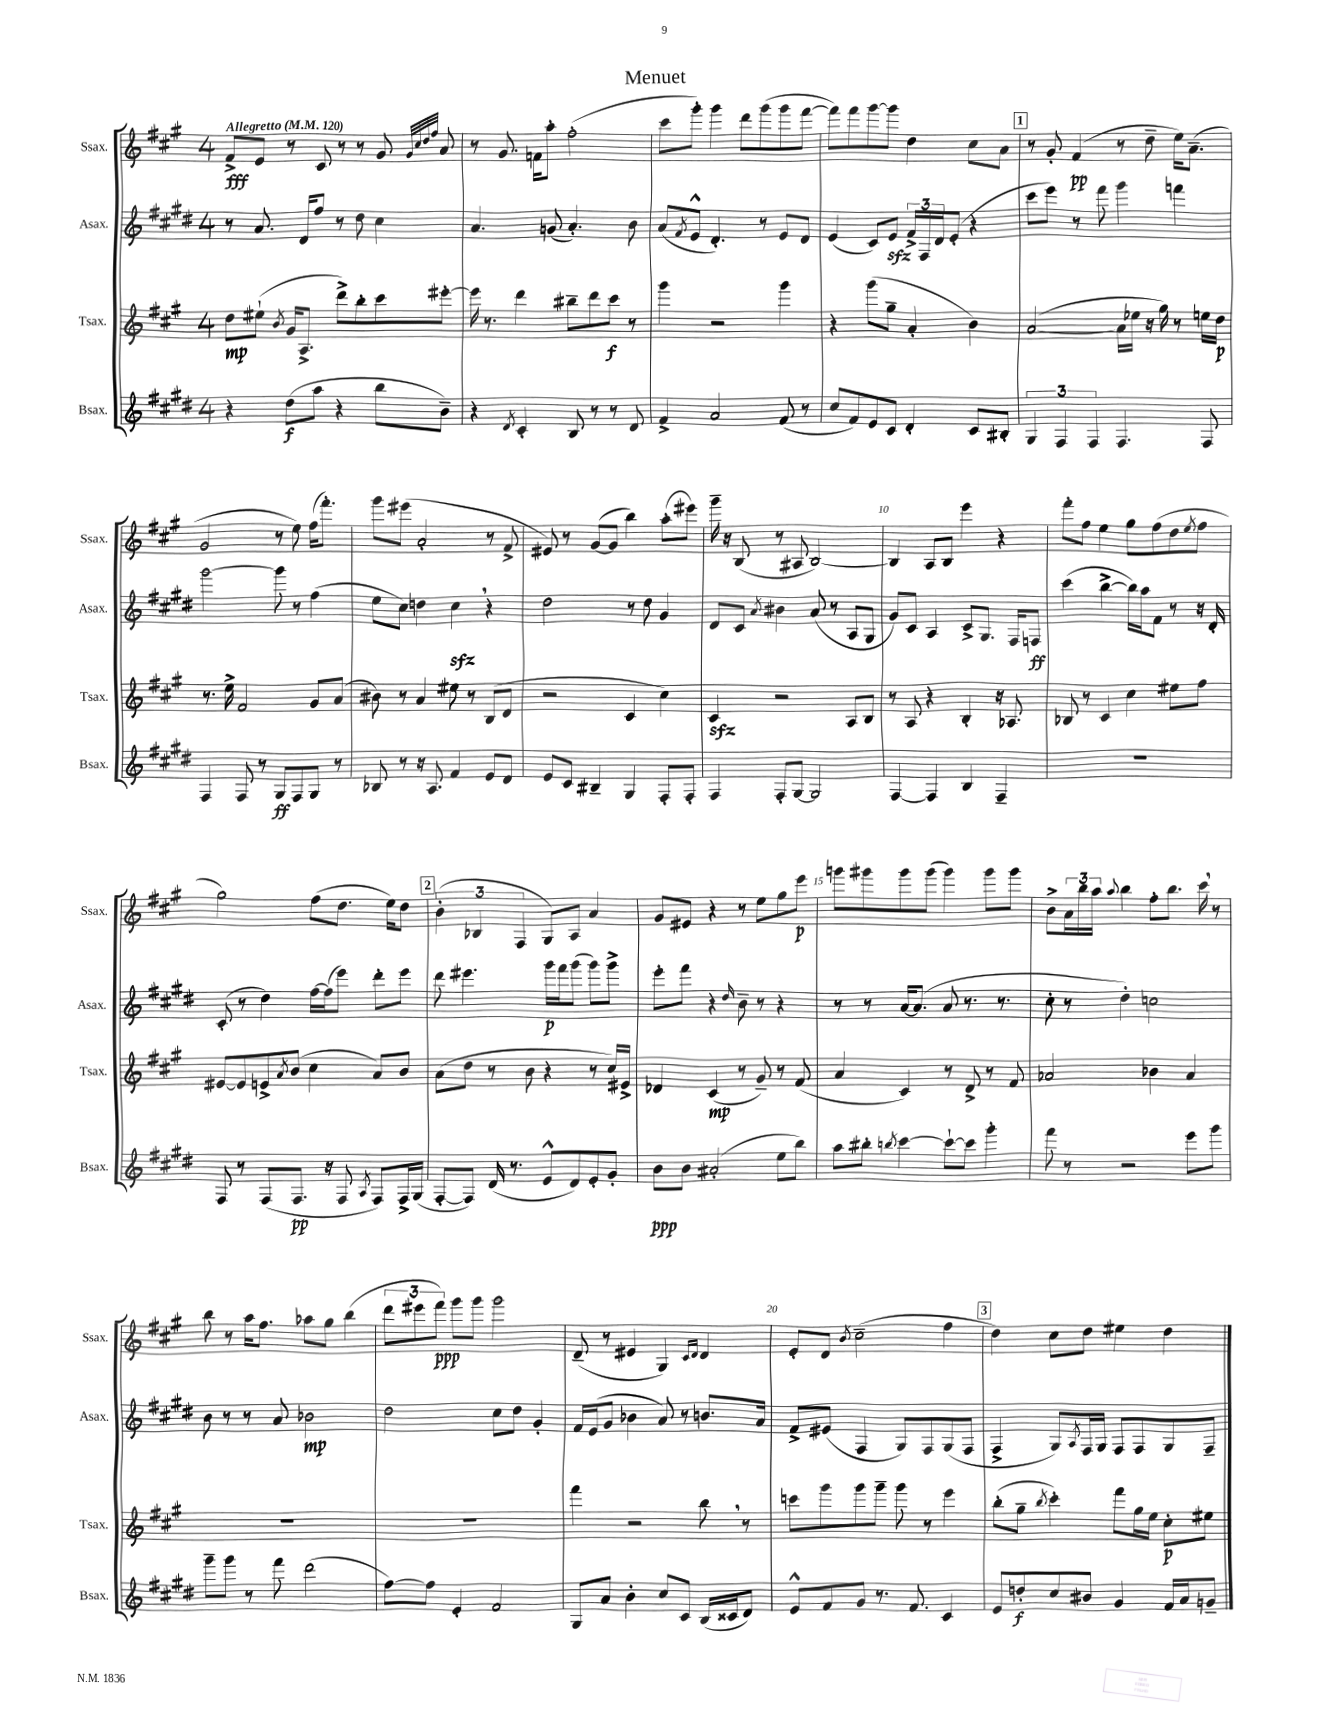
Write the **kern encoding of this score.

**kern	**dynam	**kern	**dynam	**kern	**dynam	**kern	**dynam
*part4	*part4	*part3	*part3	*part2	*part2	*part1	*part1
*staff4	*staff4	*staff3	*staff3	*staff2	*staff2	*staff1	*staff1
*I"Bsax.	*	*I"Tsax.	*	*I"Asax.	*	*I"Ssax.	*
*I'Bsax.	*	*I'Tsax.	*	*I'Asax.	*	*I'Ssax.	*
*clefG2	*	*clefG2	*	*clefG2	*	*clefG2	*
*k[f#c#g#d#]	*	*k[f#c#g#]	*	*k[f#c#g#d#]	*	*k[f#c#g#]	*
*M4/4	*	*M4/4	*	*M4/4	*	*M4/4	*
*MM120	*	*MM120	*	*MM120	*	*MM120	*
=1	=1	=1	=1	=1	=1	=1	=1
!	!	!	!	!	!	!LO:TX:a:B:t=Allegretto	!
4r	.	8dd\L	mp	8r	.	8f#^/L	fff
.	.	(8ee#X`\J	.	8.a/	.	8e/J	.
.	.	8qb/	.	.	.	.	.
(8dd#\L	f	16g#/KL	.	.	.	8r	.
.	.	8.A^/J	.	16d#/KL	.	.	.
8aa\J	.	.	.	8ff#/J	.	8c#/	.
4r	.	8ddd^\L)	.	8r	.	8r	.
.	.	8bb'\	.	8dd#\	.	8r	.
8bb\L	.	8ccc#\	.	4cc#\	.	8g#/	.
.	.	.	.	.	.	32qqg#/LLL	.
.	.	.	.	.	.	32qqcc#/	.
.	.	.	.	.	.	32qqdd/	.
.	.	.	.	.	.	32qqff#/JJJ	.
8b~\J)	.	[8eee#X'\J	.	.	.	8a/	.
=2	=2	=2	=2	=2	=2	=2	=2
4r	.	16eee#\]	.	4.a/	.	8r	.
.	.	8.r	.	.	.	.	.
.	.	.	.	.	.	8.g#/	.
8qd#/	.	.	.	.	.	.	.
4c#'/	.	4ddd\	.	.	.	.	.
.	.	.	.	.	.	16fn\KL	.
.	.	.	.	(8gn/	.	8aa'\J	.
8B/	.	8bb#X~\L	.	4.a'/)	.	(2ff#'\	.
8r	.	8ddd\	.	.	.	.	.
8r	.	8ccc#\J	f	.	.	.	.
8d#/	.	8r	.	8b\	.	.	.
=3	=3	=3	=3	=3	=3	=3	=3
4f#^/	.	4ggg#\	.	(8a/L	.	8ccc#\L	.
.	.	.	.	8qf#/	.	.	.
.	.	.	.	8e^^/J	.	8ggg#'\J)	.
2a/	.	2r	.	4.d#'/)	.	4ggg#\	.
.	.	.	.	.	.	8ddd\L	.
.	.	.	.	8r	.	(8ggg#\	.
(8f#/	.	4ggg#\	.	8e/L	.	8ggg#\	.
8r	.	.	.	8d#/J	.	[8fff#\J	.
=4	=4	=4	=4	=4	=4	=4	=4
8cc#/L	.	4r	.	(4e/	.	8fff#\L])	.
8f#/)	.	.	.	.	.	8fff#\	.
8e/	.	(8ggg#\L	.	8c#/L)	.	[8ggg#\	.
8c#/J	.	8gg#~\J	.	8ezz/J	.	8ggg#\J]	.
4d#'/	.	4a'/	.	24f#^/LL	.	4dd\	.
.	.	.	.	24F#/	.	.	.
.	.	.	.	24d#/J	.	.	.
.	.	.	.	(8e'/J	.	.	.
8c#/L	.	4b\)	.	4r	.	8cc#\L	.
8B#X'/J	.	.	.	.	.	8a\J	.
!!LO:REH:place=s1:t=1
=5	=5	=5	=5	=5	=5	=5	=5
6G#/	.	([2a/	.	8ccc#\L	.	8r	.
.	.	.	.	8eee\J)	.	8g#'/	.
6F#/	.	.	.	.	.	.	.
.	.	.	.	8r	.	(4f#/	pp
6F#/	.	.	.	.	.	.	.
.	.	.	.	8fff#\	.	.	.
4.F#/	.	16a\LL]	.	4ggg#\	.	8r	.
.	.	16ee-X\JJ	.	.	.	.	.
.	.	16r	.	.	.	8dd~\	.
.	.	16gg#\)	.	.	.	.	.
.	.	8r	.	4fffn\	.	16ee\KL)	.
.	.	.	.	.	.	(8.a~\J	.
8F#/	.	16een\LL	.	.	.	.	.
.	.	16dd\JJ	p	.	.	.	.
!!LO:LB:g=z
=6	=6	=6	=6	=6	=6	=6	=6
4F#/	.	8.r	.	[2ggg#\	.	2g#/	.
.	.	16ee^\	.	.	.	.	.
8F#/	.	2f#/	.	.	.	.	.
8r	.	.	.	.	.	.	.
8G#/L	ff	.	.	8ggg#\]	.	8r	.
8F#/	.	.	.	8r	.	8ee\)	.
8G#/J	.	8g#/L	.	(4ff#\	.	(16ff#\KL	.
.	.	.	.	.	.	8.fff#'\J)	.
8r	.	(8a/J	.	.	.	.	.
=7	=7	=7	=7	=7	=7	=7	=7
8B-X/	.	8b#X\)	.	8ee\L	.	8ggg#\L	.
8r	.	8r	.	8cc#\J)	.	(8eee#X\J	.
16r	.	4a/	.	4ddn\	.	2a'/	.
8.A/	.	.	.	.	.	.	.
4f#/	.	8ee#X\	.	4cc#zz,\	.	.	.
.	.	8r	.	.	.	.	.
8e/L	.	(8B/L	.	4r	.	8r	.
8d#/J	.	8d/J	.	.	.	8f#^/	.
=8	=8	=8	=8	=8	=8	=8	=8
8e/L	.	2r	.	2dd#\	.	8e#X/)	.
8c#/J	.	.	.	.	.	8r	.
4B#X~/	.	.	.	.	.	([8g#/L	.
.	.	.	.	.	.	8g#/J]	.
4G#/	.	4c#/	.	8r	.	4bb\)	.
.	.	.	.	8dd#\	.	.	.
8F#'/L	.	4cc#\)	.	4g#/	.	(8aa'\L	.
8F#'/J	.	.	.	.	.	8eee#X\J)	.
=9	=9	=9	=9	=9	=9	=9	=9
4F#/	.	4c#zz/	.	8d#/L	.	16ggg#~\	.
.	.	.	.	.	.	16r	.
.	.	.	.	8c#/J	.	(8B/	.
.	.	.	.	8qa/	.	.	.
8F#'/L	.	2r	.	4b#X\	.	8r	.
[8G#/J	.	.	.	.	.	8A#X/	.
2G#/]	.	.	.	(8a/	.	[2B/)	.
.	.	.	.	8r	.	.	.
.	.	8A/L	.	8A/L	.	.	.
.	.	8B/J	.	8G#/J	.	.	.
=10	=10	=10	=10	=10	=10	=10	=10
[4F#/	.	8r	.	8g#/L)	.	4B/]	.
.	.	8A/	.	8c#/J	.	.	.
4F#/]	.	4r	.	4A/	.	8A/L	.
.	.	.	.	.	.	8B/J	.
4B/	.	4B'/	.	8c#^/L	.	4eee\	.
.	.	.	.	8.G#/J	.	.	.
4F#~/	.	16r	.	.	.	4r	.
.	.	8.A-X/	.	16F#/KL	.	.	.
.	.	.	.	8Fn/J	ff	.	.
=11	=11	=11	=11	=11	=11	=11	=11
1r	.	8B-X/	.	(4ccc#\	.	8fff#'\L	.
.	.	8r	.	.	.	8ff#\J	.
.	.	4c#/	.	[4bb^\	.	4ee\	.
.	.	4cc#\	.	16bb\LL])	.	8gg#\L	.
.	.	.	.	16aa\J	.	.	.
.	.	.	.	8f#\J	.	(8ff#\	.
.	.	8ee#X\L	.	8r	.	8dd\	.
.	.	.	.	.	.	8qee/	.
.	.	8ff#\J	.	16r	.	8ff#\J	.
.	.	.	.	16d#'/	.	.	.
!!LO:LB:g=z
=12	=12	=12	=12	=12	=12	=12	=12
8F#/	.	[8e#X/L	.	(8c#'/	.	2gg#\)	.
8r	.	8e#/]	.	8r	.	.	.
(8F#/L	.	8en^/	.	4dd#\)	.	.	.
.	.	8qa/	.	.	.	.	.
8.F#/J	pp	(8b/J	.	.	.	.	.
.	.	4cc#\	.	[16ff#\LL	.	(8ff#\L	.
16r	.	.	.	(16ff#\J]	.	.	.
8F#/	.	.	.	8eee\J)	.	8.dd\J	.
8qA/	.	.	.	.	.	.	.
8F#/L)	.	8a/L)	.	8ddd#'\L	.	.	.
.	.	.	.	.	.	16ee\KL)	.
16F#^/L	.	8b/J	.	8eee\J	.	8dd\J	.
(16G#/JJ	.	.	.	.	.	.	.
!!LO:REH:place=s1:t=2
=13	=13	=13	=13	=13	=13	=13	=13
[8F#'/L	.	(8a\L	.	8ddd#\	.	(6b'\	.
8F#/J])	.	8dd\J	.	4.eee#X\	.	.	.
.	.	.	.	.	.	6B-X/	.
(16d#/	.	8r	.	.	.	.	.
8.r	.	.	.	.	.	.	.
.	.	.	.	.	.	6F#/	.
.	.	8b\	.	.	.	.	.
8e^^/L	.	4r	.	16ggg#\LL	p	8G#/L)	.
.	.	.	.	16fff#\J	.	.	.
8d#/)	.	.	.	(8ggg#\J	.	8A/J	.
8e'/	.	8r	.	8ggg#\L)	.	4a/	.
8g#'/J	.	16cc#/LL)	.	8ggg#^\J	.	.	.
.	.	16e#X^/JJ	.	.	.	.	.
=14	=14	=14	=14	=14	=14	=14	=14
8b\L	ppp	4d-X/	.	8eee'\L	.	8g#/L	.
8b\J	.	.	.	8fff#\J	.	8e#X/J	.
(2a#X'/	.	(4c#/	mp	4r	.	4r	.
.	.	.	.	16qqdd#/	.	.	.
.	.	8r	.	8b~\	.	8r	.
.	.	8g#~/)	.	8r	.	8ee\L	.
8ee\L	.	8r	.	4r	.	8gg#\	.
8bb\J)	.	(8f#/	.	.	.	8eee\J	p
=15	=15	=15	=15	=15	=15	=15	=15
8aa\L	.	4a/	.	8r	.	8gggn\L	.
8bb#X'\J	.	.	.	8r	.	8ggg#X\	.
8qbbn/	.	.	.	.	.	.	.
[4ccc#\	.	4c#/)	.	[16a/KL	.	8ggg#\	.
.	.	.	.	(8.a/J]	.	.	.
.	.	.	.	.	.	(8ggg#\J	.
8ccc#`\L_	.	8r	.	8a/	.	4ggg#\)	.
8ccc#\J]	.	8d^/	.	8.r	.	.	.
4ggg#'\	.	8r	.	.	.	8ggg#\L	.
.	.	.	.	8.r	.	.	.
.	.	8f#/	.	.	.	8ggg#\J	.
=16	=16	=16	=16	=16	=16	=16	=16
8fff#\	.	2a-X/	.	8cc#'\	.	8b^\L	.
8r	.	.	.	8r	.	24a\L	.
.	.	.	.	.	.	24bb\	.
.	.	.	.	.	.	24aa\JJ	.
.	.	.	.	.	.	8qqaa/	.
2r	.	.	.	4dd#'\)	.	4bb\	.
.	.	4b-X\	.	2ccn\	.	8ff#'\L	.
.	.	.	.	.	.	8.bb\J	.
8eee\L	.	4a-/	.	.	.	.	.
.	.	.	.	.	.	16ccc#,\	.
8ggg#\J	.	.	.	.	.	8r	.
!!LO:LB:g=z
=17	=17	=17	=17	=17	=17	=17	=17
8ggg#~\L	.	1r	.	8b\	.	8bb\	.
8ggg#\J	.	.	.	8r	.	8r	.
8r	.	.	.	8r	.	16aa\KL	.
.	.	.	.	.	.	8.ff#\J	.
8fff#\	.	.	.	8a/	.	.	.
(2ddd#\	.	.	.	2b-X\	mp	8aa-X\L	.
.	.	.	.	.	.	8gg#\J	.
.	.	.	.	.	.	(4bb\	.
=18	=18	=18	=18	=18	=18	=18	=18
[8ff#\L)	.	1r	.	2dd#\	.	12ddd\L	.
.	.	.	.	.	.	12eee#X\	.
8ff#\J]	.	.	.	.	.	.	.
.	.	.	.	.	.	12fff#\J)	ppp
4e'/	.	.	.	.	.	8ggg#\L	.
.	.	.	.	.	.	8ggg#\J	.
2f#/	.	.	.	8cc#\L	.	2ggg#\	.
.	.	.	.	8dd#\J	.	.	.
.	.	.	.	4g#'/	.	.	.
=19	=19	=19	=19	=19	=19	=19	=19
8G#/L	.	4fff#\	.	16f#/LL	.	(8d~/	.
.	.	.	.	(16e/J	.	.	.
8a/J	.	.	.	8g#/J	.	8r	.
4b'\	.	2r	.	4b-X\	.	4e#X/	.
8cc#/L	.	.	.	8a/)	.	4G#/)	.
8c#/J	.	.	.	8r	.	.	.
.	.	.	.	.	.	16qqc#/LL	.
.	.	.	.	.	.	16qqd/JJ	.
(16B/LL	.	8bb,\	.	8.bn/L	.	4d/	.
16c##X/J	.	.	.	.	.	.	.
8d#/J)	.	8r	.	.	.	.	.
.	.	.	.	16a/Jk	.	.	.
=20	=20	=20	=20	=20	=20	=20	=20
8e^^/L	.	8cccn\L	.	8f#^/L	.	8e'/L	.
8f#/	.	8ggg#\	.	(8e#X/J	.	8d/J	.
.	.	.	.	.	.	8qb/	.
8g#/J	.	8ggg#\	.	4F#/	.	(2cc#~\	.
8.r	.	8ggg#~\J	.	.	.	.	.
.	.	8ggg#\	.	8G#/L)	.	.	.
8.f#/	.	.	.	.	.	.	.
.	.	8r	.	8F#/	.	.	.
4c#/	.	4eee\	.	(8G#/	.	4ff#\	.
.	.	.	.	8F#/J	.	.	.
!!LO:REH:place=s1:t=3
=21	=21	=21	=21	=21	=21	=21	=21
8e/L	.	(8bb'\L	.	4F#^/	.	4dd\)	.
8ddn'/	f	8gg#~\J	.	.	.	.	.
.	.	8qbb/	.	.	.	.	.
8cc#/	.	4ccc#'\)	.	8G#/L)	.	8cc#\L	.
.	.	.	.	8qA/	.	.	.
8b#X/J	.	.	.	16F#/L	.	8dd\J	.
.	.	.	.	16G#/JJ	.	.	.
4g#/	.	8fff#\L	.	8F#/L	.	4ee#X\	.
.	.	16gg#\L	.	8F#/	.	.	.
.	.	16ee\JJ	.	.	.	.	.
16f#/LL	.	8cc#'\L	p	8G#/	.	4dd\	.
16a/J	.	.	.	.	.	.	.
8gn~/J	.	8ee#X\J	.	8F#~/J	.	.	.
==	==	==	==	==	==	==	==
*-	*-	*-	*-	*-	*-	*-	*-
